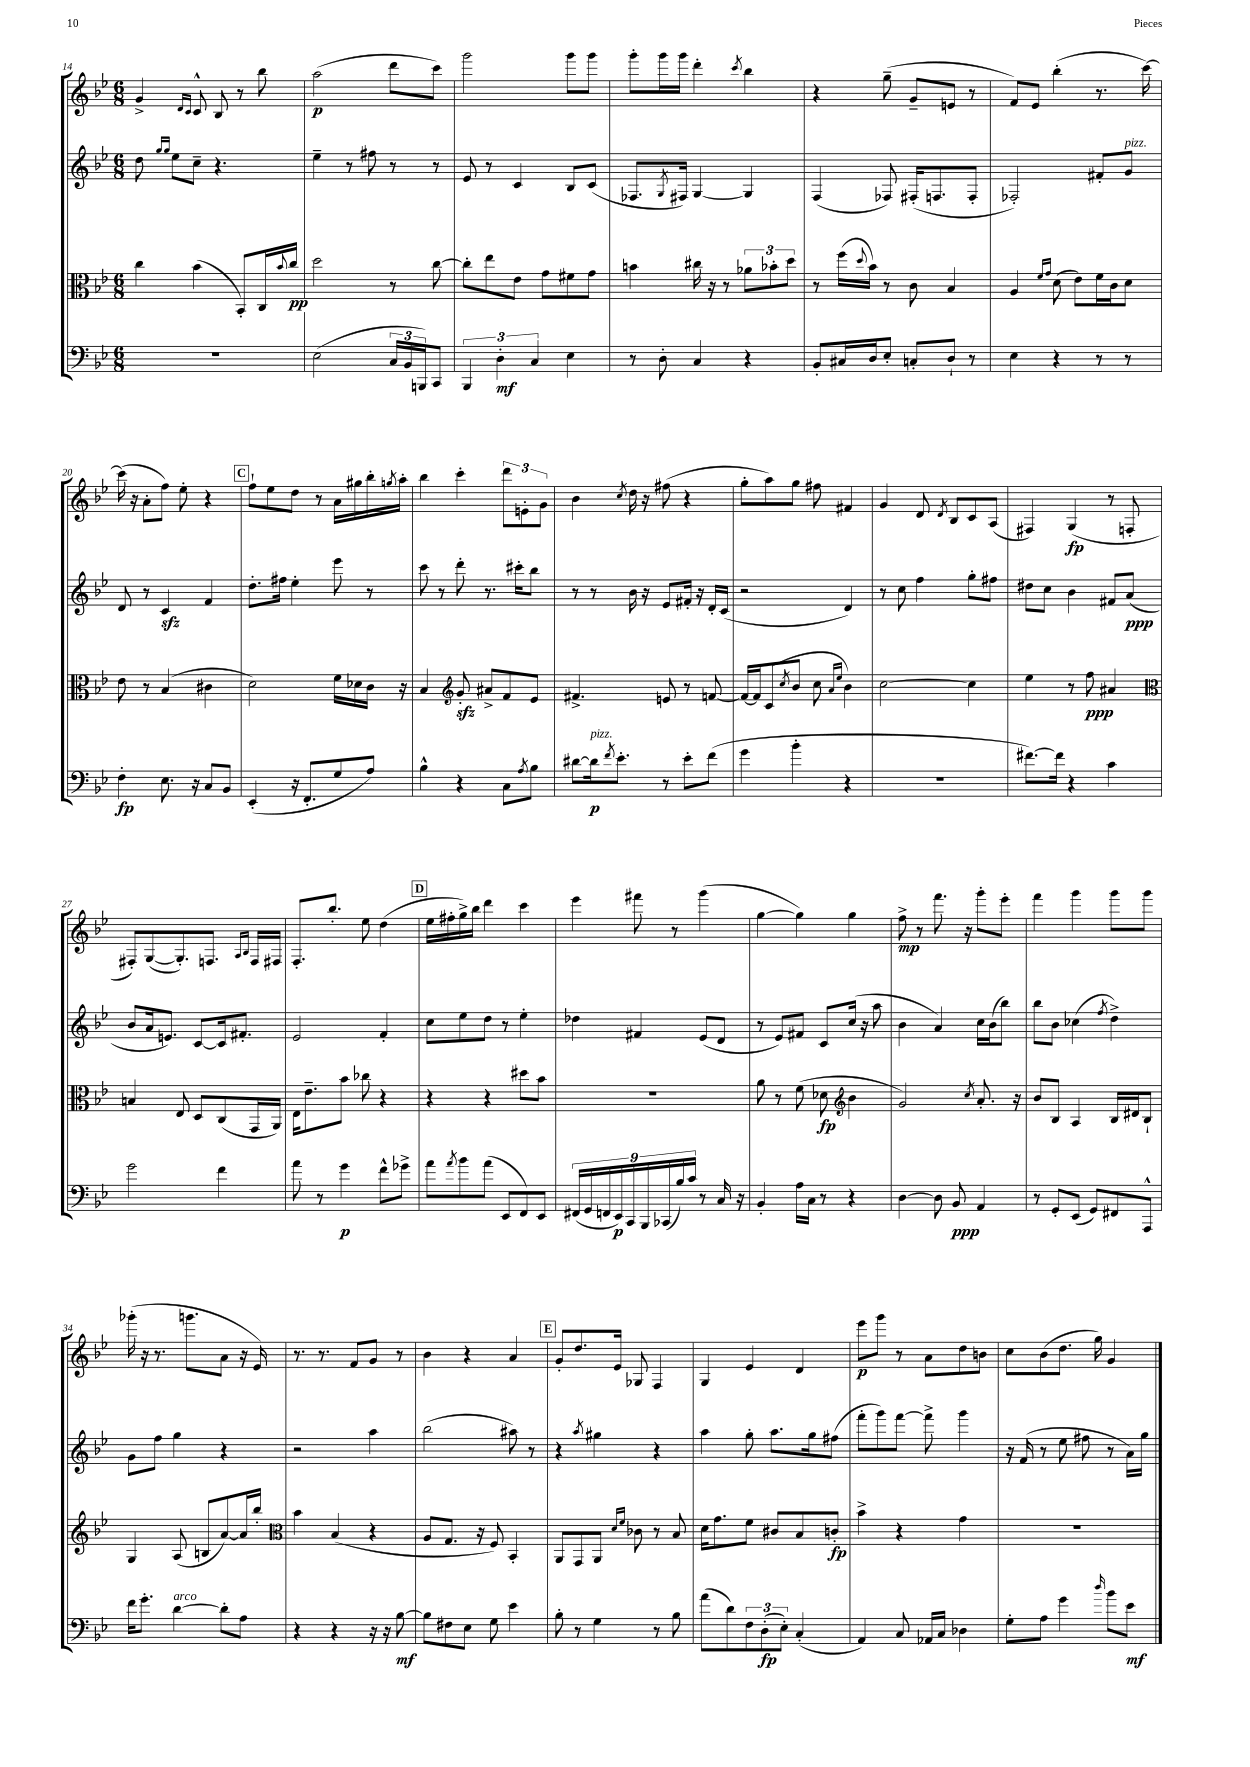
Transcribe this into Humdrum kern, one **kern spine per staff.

**kern	**kern	**kern	**kern
*staff4	*staff3	*staff2	*staff1
*clefF4	*clefC3	*clefG2	*clefG2
*k[b-e-]	*k[b-e-]	*k[b-e-]	*k[b-e-]
*M6/8	*M6/8	*M6/8	*M6/8
2.r	4cc	8dd	4g^
.	.	16qqgg	.
.	.	16qqgg	.
.	.	8ee-	.
.	.	.	16qqd
.	.	.	16qqc
.	(4b-	8cc~	8c^^
.	.	4.r	8B-
.	8BB-')	.	8r
.	16C	.	8bb-
.	8qqb-	.	.
.	16cc	.	.
=	=	=	=
(2E-	2dd	4ee-~	(2aa
.	.	8r	.
.	.	8ff#	.
24C	8r	8r	8ddd
24BB-	.	.	.
24BBB)	.	.	.
8CC	[8cc	8r	8ccc)
=	=	=	=
6BBB-	8cc']	8e-	2ggg
.	8ee-	8r	.
6D'	.	.	.
.	8e-	4c	.
6C	.	.	.
.	8g	.	.
4E-	8f#	8B-	8ggg
.	8g	(8c	8ggg
=	=	=	=
8r	4b	8.F-	8ggg'
8D'	.	.	16ggg
.	.	8qG	.
.	.	16F#)	16ggg
4C	16cc#	[4G	4ddd'
.	16r	.	.
.	8r	.	.
.	.	.	8qccc
4r	12a-	4G]	4bb-
.	12b-'	.	.
.	12dd	.	.
=	=	=	=
8BB-'	8r	(4F	4r
16C#	(16ff	.	.
.	8qqdd	.	.
16D	16b-)	.	.
8E-'	8r	8F-)	(8gg~
8C'	8c	(16F#'	8g~
.	.	8.F	.
8D`	4B-	.	8e
8r	.	8F'	8r
=	=	=	=
4E-	4A	2F-')	8f)
.	.	.	8e-
.	16qqf	.	.
.	16qqg	.	.
4r	(8d	.	(4bb-'
.	8e-)	.	.
8r	16f	8f#'	8.r
.	16c	.	.
8r	8d	8g	.
.	.	.	[16ccc)
=	=	=	=
4F'	8e-	8d	(16ccc]
.	.	.	16r
.	8r	8r	8a'
8.E-	(4B-	4c	8ff)
.	.	.	8ee-'
16r	.	.	.
8C	4c#	4f	4r
8BB-	.	.	.
=	=	=	=
(4EE-'	2d)	8.dd'	8ff`
.	.	.	8ee-
.	.	16ff#	.
16r	.	4ee-'	8dd
8.FF'	.	.	.
.	.	.	8r
8G	16f	8eee-	16a
.	16d-	.	16gg#
8A)	16c	8r	16bb-'
.	.	.	8qgg
.	16r	.	16aa'
=	=	=	=
4B-^^	4B-	8ccc	4bb-
.	.	8r	.
*	*clefG2	*	*
4r	8g'	8ddd'	4ccc'
.	8a#^	8.r	.
8C	8f	.	12ddd
.	.	16ccc#'	.
.	.	.	12e'
8qA	.	.	.
8B-	8e-	8bb-	.
.	.	.	12g
=	=	=	=
[8d#	4.f#^	8r	4b-
16d#]	.	8r	.
8qf	.	.	.
8.e-'	.	.	.
.	.	.	8qcc
.	.	16b-	16dd
.	.	16r	16r
8r	8e	8e-	(8ff#
8e-'	8r	16f#'	4r
.	.	16r	.
(8f	[8f	16d'	.
.	.	(16c	.
=	=	=	=
4g	16f_	2r	8gg'
.	16f]	.	.
.	(8c	.	8aa)
.	8qcc	.	.
4b-'	8b-	.	8gg
.	8cc	.	8ff#
.	16qqa	.	.
.	16qqee-	.	.
4r	4b-)	4d)	4f#
=	=	=	=
2.r	[2cc	8r	4g
.	.	8cc	.
.	.	4ff	8d
.	.	.	8qd
.	.	.	8B-
.	4cc]	8gg'	8c
.	.	8ff#	(8A
=	=	=	=
[8.f#)	4ee-	8dd#	4F#)
.	.	8cc	.
16f#]	.	.	.
4r	8r	4b-	(4G
.	8ff	.	.
4c	4a#	8f#	8r
.	.	(8a	8F'
=	=	=	=
*	*clefC3	*	*
2g	4B	8b-	8F#')
.	.	16a	([8G
.	.	8.e)	.
.	8E-	.	8.G'])
.	8D	[8c	.
.	.	.	8.F
4f	(8C	16c]	.
.	.	8.f#'	.
.	.	.	16qqA
.	.	.	16qqB-
.	16GG	.	16F
.	16AA)	.	16F#
=	=	=	=
8a	16E-	2e-	8.F'
.	8.e-~	.	.
8r	.	.	.
.	.	.	8.bb-'
4g	8b-	.	.
.	8cc-	.	8ee-
8f^^	4r	4f'	(4dd
8g-^	.	.	.
=	=	=	=
8a	4r	8cc	16ee-
.	.	.	16ff#'
8qa	.	.	.
8b-	.	8ee-	16gg^)
.	.	.	16bb-
(8a	4r	8dd	4ddd
8EE-	.	8r	.
8FF)	8dd#	4ee-'	4ccc
8EE-	8b-	.	.
=	=	=	=
(18FF#	2.r	4dd-	4eee-
18GG	.	.	.
18FF	.	.	.
18EE-)	.	.	.
18CC	.	.	.
.	.	4f#	8fff#
18BBB-	.	.	.
(18CC-	.	.	.
.	.	.	8r
18B-)	.	.	.
18c	.	.	.
8r	.	(8e-	(4ggg
16C	.	8d	.
16r	.	.	.
=	=	=	=
4BB-'	8a	8r	[4gg
.	8r	8e-)	.
16A	(8f	8f#	4gg])
16C	.	.	.
8r	8d-	8c	.
*	*clefG2	*	*
4r	4b-	(16cc	4gg
.	.	16r	.
.	.	8aa	.
=	=	=	=
[4D	2g)	4b-	8ff^
.	.	.	8r
8D]	.	4a)	8.fff
8BB-	.	.	.
.	.	.	16r
.	8qcc	.	.
4AA	8.a'	16cc	8ggg'
.	.	(16b-	.
.	.	8bb-)	8eee-'
.	16r	.	.
=	=	=	=
8r	8b-	8bb-	4fff
8GG'	8B-	8b-	.
(8EE-	4A	(4cc-	4ggg
8GG)	.	.	.
.	.	8qff	.
8FF#	16B-	4dd^)	8ggg
.	16d#	.	.
8AAA^^	8B-`	.	8ggg
=	=	=	=
16f	4G	8g	(16ggg-'
8.g'	.	.	16r
.	.	8ff	8.r
[4d	(8A	4gg	.
.	.	.	8.ggg
.	8B	.	.
8d']	[8a)	4r	8a
8A	16a]	.	16r
.	16bb-'	.	16e-)
=	=	=	=
*	*clefC3	*	*
4r	4b-	2r	8.r
.	.	.	8.r
4r	(4B-	.	.
.	.	.	8f
16r	4r	4aa	8g
16r	.	.	.
[8B-	.	.	8r
=	=	=	=
8B-]	8A	(2bb-	4b-
8F#	8.G	.	.
8E-	.	.	4r
.	16r	.	.
8G	8F)	.	.
4e-	4BB-'	8aa#)	4a
.	.	8r	.
=	=	=	=
8B-'	8AA	4r	8g'
8r	8GG	.	8.dd
.	.	8qaa	.
4G	8AA	4gg#	.
.	.	.	16e-
.	16qqd	.	.
.	16qqf	.	.
.	8c-	.	8G-
8r	8r	4r	4F
8B-	8B-	.	.
=	=	=	=
(8a	16d	4aa	4G
.	8.g	.	.
8d)	.	.	.
12F	8f	8gg'	4e-
(12D'	.	.	.
.	8c#	8.aa	.
12E-')	.	.	.
(4C'	8B-	.	4d
.	.	16gg	.
.	8c'	(8ff#	.
=	=	=	=
4AA)	4b-^	8fff'	8eee-
.	.	8ggg)	8ggg
8C	4r	[8fff	8r
16AA-	.	8fff^]	8a
16C	.	.	.
4D-	4g	4ggg	8dd
.	.	.	8b
=	=	=	=
8G'	2.r	16r	8cc
.	.	(16f	.
8A	.	8r	(8b-
4g	.	8ee-	8.dd
.	.	8ff#	.
.	.	.	16gg)
16qqdd	.	.	.
8b-	.	8r	4g
8e-	.	16a)	.
.	.	16gg	.
==	==	==	==
*-	*-	*-	*-
